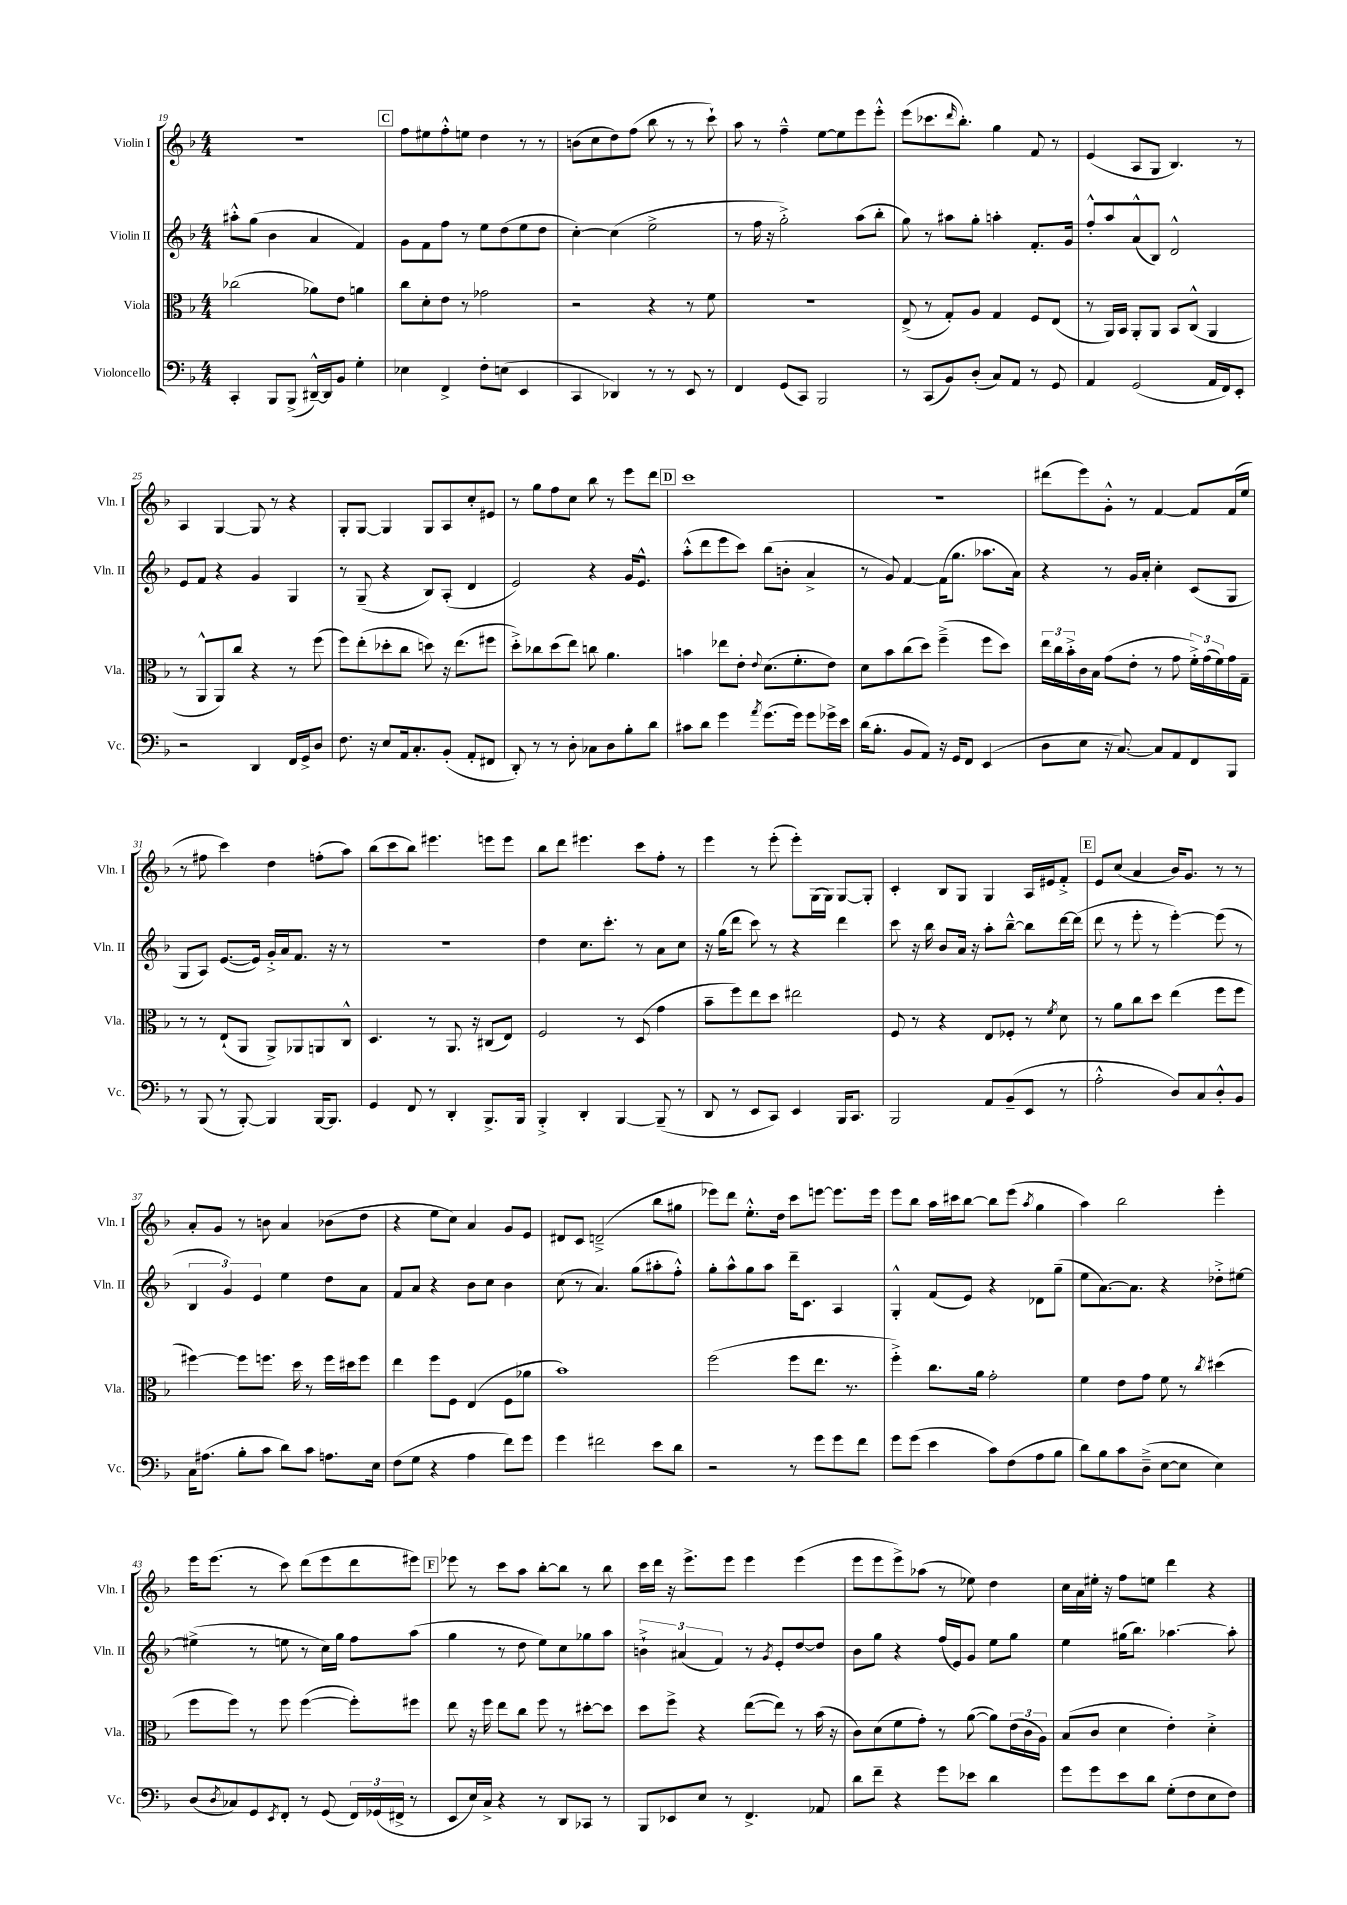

**kern	**kern	**kern	**kern
*staff4	*staff3	*staff2	*staff1
*clefF4	*clefC3	*clefG2	*clefG2
*k[b-]	*k[b-]	*k[b-]	*k[b-]
*M4/4	*M4/4	*M4/4	*M4/4
4CC'	(2cc-	8aa#'^^	1r
.	.	(8gg	.
8BBB-	.	4b-	.
(8BBB-^	.	.	.
[16DD#~^^)	8a-)	4a	.
16DD#]	.	.	.
8BB-	8e	.	.
4G'	4a	4f)	.
=	=	=	=
4E-	8cc	8g	8ff
.	8d'	8f	8ee#
4FF^	8e	8ff	8ff'^^
.	8r	8r	8ee
8F'	2g-	8ee	4dd
(8E	.	(8dd	.
4EE	.	8ee	8r
.	.	8dd	8r
=	=	=	=
4CC	2r	[4cc')	(8b
.	.	.	8cc
4DD-)	.	(4cc]	8dd)
.	.	.	(8ff
8r	4r	2ee^	8bb-
8r	.	.	8r
8EE	8r	.	8r
8r	8f	.	8ccc`)
=	=	=	=
4FF	1r	8r	8aa
.	.	16ff	8r
.	.	16r	.
(8GG	.	2gg'^)	4ff~^^
8CC)	.	.	.
2BBB-	.	.	[8ee
.	.	.	8ee]
.	.	(8aa	8eee
.	.	8bb-'	8eee'^^
=	=	=	=
8r	(8E^	8gg)	(8eee
(8CC	8r	8r	8.ccc-
8BB-)	8G')	8aa#	.
.	.	.	16qqddd
.	.	.	8.bb-')
(8D'	8A	8gg'	.
8C)	4G	4aa'	4gg
8AA	.	.	.
8r	8F	8.f'	8f
8GG	(8E	.	8r
.	.	16g	.
=	=	=	=
4AA	8r	8ff'^^	(4e
.	16AA)	8aa	.
.	16BB-	.	.
(2GG	8AA'	(8a^^	8A
.	8AA	8B-)	8G
.	8BB-	2d^^	4.B-)
.	(8C^^	.	.
16AA	4AA	.	.
16FF)	.	.	.
8EE'	.	.	8r
=	=	=	=
2r	8r	8e	4A
.	8AA^^	8f	.
.	8AA)	4r	[4G
.	8cc	.	.
4DD	4r	4g	8G]
.	.	.	8r
16FF	8r	4G	4r
16GG^	.	.	.
8D	(8ff	.	.
=	=	=	=
8.F	8ff)	8r	8G'
.	(8ee'	(8G~	[8G
16r	.	.	.
8E	8dd-'	4r	4G]
16AA	8cc	.	.
8.C'	.	.	.
.	8dd)	8B-)	8G
(8BB-'	16r	(8A'	8A
.	(8.ee	.	.
8AA'	.	4d	8cc'
8FF#	8ff#	.	8e#
=	=	=	=
8DD')	8dd'^)	2e)	8r
8r	8cc-	.	8gg
8r	(8dd	.	8ff
8D'	8ee)	.	8cc
8C-	8cc	4r	8bb-
8D	4.a	.	8r
8B-'	.	16g	8eee
.	.	8.e^^	.
8d	.	.	8ddd
=	=	=	=
8c#	4b	(8aa'^^	1ccc
8d	.	8ddd	.
4g	8ee-	8eee	.
.	8e'	8ccc)	.
8qa	8qqe	.	.
(8.g	(8.d	(8bb-	.
.	.	8b'	.
16g)	8.f'	.	.
8g	.	4a^	.
16g-^	8e)	.	.
16e	.	.	.
=	=	=	=
(16d	8d	8r	1r
8.B-'	.	.	.
.	8b-	8g)	.
8BB-	(8cc	[4f	.
8AA)	8dd)	.	.
16r	(4ff~^	(16f]	.
16GG	.	8.gg	.
8FF	.	.	.
(4EE	8ff	8.aa-	.
.	8dd)	.	.
.	.	16a)	.
=	=	=	=
8D	24ee	4r	(8ddd#
.	24cc	.	.
.	24b-'^	.	.
8E	16c	.	8eee)
.	16B-	.	.
16r	(8g	8r	8g'^^
[8.C)	.	.	.
.	8e'	16g	8r
.	.	16a'	.
8C]	8r	4cc'	[4f
8AA	8g	.	.
8FF	24f'^)	(8c	8f]
.	(24g	.	.
.	24f)	.	.
8BBB-	16g	8G	(16f
.	16G~	.	16ee
=	=	=	=
8r	8r	8G	8r
(8BBB-	8r	8A)	8ff#
8r	(8E`	([8.e	4ccc)
[8BBB-')	8AA	.	.
.	.	16e])	.
4BBB-]	8AA^)	16g'^	4dd
.	.	16a	.
.	8AA-	8.f	.
[16BBB-	8AA	.	(8ff'
8.BBB-]	.	16r	.
.	8C^^	8r	8aa)
=	=	=	=
4GG	4.D	1r	(8bb-
.	.	.	8ccc
8FF	.	.	8bb-)
8r	8r	.	4.eee#
4DD'	8.AA	.	.
.	16r	.	.
8.BBB-^	(8C#	.	8eee
.	8E)	.	8eee
16BBB-	.	.	.
=	=	=	=
4BBB-'^	2F	4dd	8bb-
.	.	.	8ddd
4DD'	.	8.cc	4.eee#
.	.	8.ccc'	.
[4BBB-	8r	.	.
.	(8D	8r	8ccc
(8BBB-~]	4g	8a	8ff'
8r	.	8cc	8r
=	=	=	=
8DD	8b-~	16r	4eee
.	.	(16gg	.
8r	8ff)	8ddd	.
8EE	8ee	8ccc)	8r
8CC)	8dd	8r	(8eee'
4EE	2ee#	4r	8eee')
.	.	.	(16G
.	.	.	16G)
16BBB-	.	4ddd	[8G
8.CC	.	.	.
.	.	.	8G']
=	=	=	=
2BBB-	8F	8ccc	4c'
.	8r	16r	.
.	.	16bb-	.
.	4r	8b-	8B-
.	.	16a	8G
.	.	16r	.
8AA	8E	8aa'	4G
(8BB-~	8F-'	[8bb-~^^	.
8EE	8r	8bb-]	16A
.	.	.	16e#
.	8qf	.	.
8r	8d	[16ddd	8f'^
.	.	(16ddd]	.
=	=	=	=
2A'^^	8r	8ddd	8e
.	8a	8r	(8cc
.	8cc	8eee'	4a
.	8dd	8r	.
8D)	(4ee	[4eee')	16b-)
.	.	.	8.g
8C	.	.	.
8D'^^	8ff	(8eee]	8r
8BB-	8ff	8r	8r
=	=	=	=
16C	[4ff#)	6B-	8a'
(8.A#	.	.	.
.	.	.	8g
.	.	6g)	.
8B-'	8ff#]	.	8r
.	.	6e	.
8c	8.ff	.	8b
8d)	.	4ee	4a
.	16dd	.	.
8c	8r	.	.
8.A	16ff	8dd	(8b-
.	16dd#	.	.
.	8ff	8a	8dd
16E	.	.	.
=	=	=	=
(8F	4ee	8f	4r
8G	.	8a	.
4r	8ff	4r	8ee
.	8F	.	8cc)
4A	(4E	8b-	4a
.	.	8cc	.
8f)	8F	4b-	8g
8g	8a-	.	8e
=	=	=	=
4g	1b-)	(8cc	8d#
.	.	8r	8c
2f#	.	4.a)	(2d~^
.	.	(8gg	.
8e	.	8aa#'	8bb-
8d	.	8ff'^^)	8gg#
=	=	=	=
2r	(2ff	8gg'	8eee-)
.	.	8aa^^	8ddd
.	.	8gg	8.ee'^^
.	.	8aa	.
.	.	.	16dd
8r	8ff	16ddd~	8ccc
.	.	8.c	.
8g	8.ee	.	[8eee
8g	.	4A	8.eee]
.	8.r	.	.
8f	.	.	.
.	.	.	16eee
=	=	=	=
8g	4ff'^)	4G'^^	8eee
(8g	.	.	8bb-
4e	8.cc	(8f	16aa
.	.	.	16ccc#
.	.	8e)	[8bb-
.	16a	.	.
8c)	2g'	4r	8bb-]
(8F	.	.	(8eee
.	.	.	8qaa
8A	.	8d-	4gg
8B-	.	(8gg~	.
=	=	=	=
8d)	4f	8ee	4aa)
8B-	.	[8.a)	.
8c	8e	.	2bb-
.	.	8.a]	.
(8D~^	8g	.	.
[8E	8f	4r	.
8E]	8r	.	.
.	8qcc	.	.
4E)	(4dd#	8dd-'^	4eee'
.	.	[8ee#	.
=	=	=	=
(8D	8ff	(4ee#^]	16eee
.	.	.	(8.eee
8qD	.	.	.
8C-)	8ff)	.	.
8GG	8r	8r	8r
8qEE	.	.	.
8FF'	8ff	8ee	8ccc)
8r	([4ff	8r	(8ddd
(8GG	.	16cc)	8eee
.	.	16gg	.
24FF)	8ff'])	8ff	8ddd
(24GG-	.	.	.
24FF#^	.	.	.
8r	8ff#	(8aa	8eee#)
=	=	=	=
8EE	8ee	4gg	8eee-
16E)	16r	.	8r
16C^	16ff	.	.
4r	8ee	8r	8ccc
.	8cc	8dd	8aa
8r	8ff	8ee)	[8bb-'
8DD	8r	8cc	8bb-]
8CC-	[8dd#'	8gg-	8r
8r	8dd#]	8aa	8bb-
=	=	=	=
8BBB-	8dd	6b`^	16ccc
.	.	.	16ddd
8EE-	8ff^	.	16r
.	.	(6a#	.
.	.	.	8.eee^
8E	4r	.	.
.	.	6f)	.
8r	.	.	8eee
4.FF^	([8ee	8r	4eee
.	.	8qg	.
.	8ee])	8e'	.
.	8r	[8dd	(4eee
8AA-	(16b-	8dd]	.
.	16r	.	.
=	=	=	=
8d	8c)	8b-	8eee
8f~	(8d	8gg	8eee
4r	8f	4r	8eee^)
.	8g')	.	(8aa-
8g	8r	(16ff	8r
.	.	16e)	.
8e-	([8a	8g	8ee-)
4d	8a])	8ee	4dd
.	(24e	8gg	.
.	24c	.	.
.	24A)	.	.
=	=	=	=
8g	(8B-	4ee	16cc
.	.	.	16a
8g	8c	.	16ee#'
.	.	.	16r
8e	4d	(16gg#	8ff
.	.	8.bb-)	.
8d	.	.	8ee
(8G'	4e')	[4.aa-	4ddd
8F	.	.	.
8E	4d'^	.	4r
8F)	.	8aa-']	.
==	==	==	==
*-	*-	*-	*-
